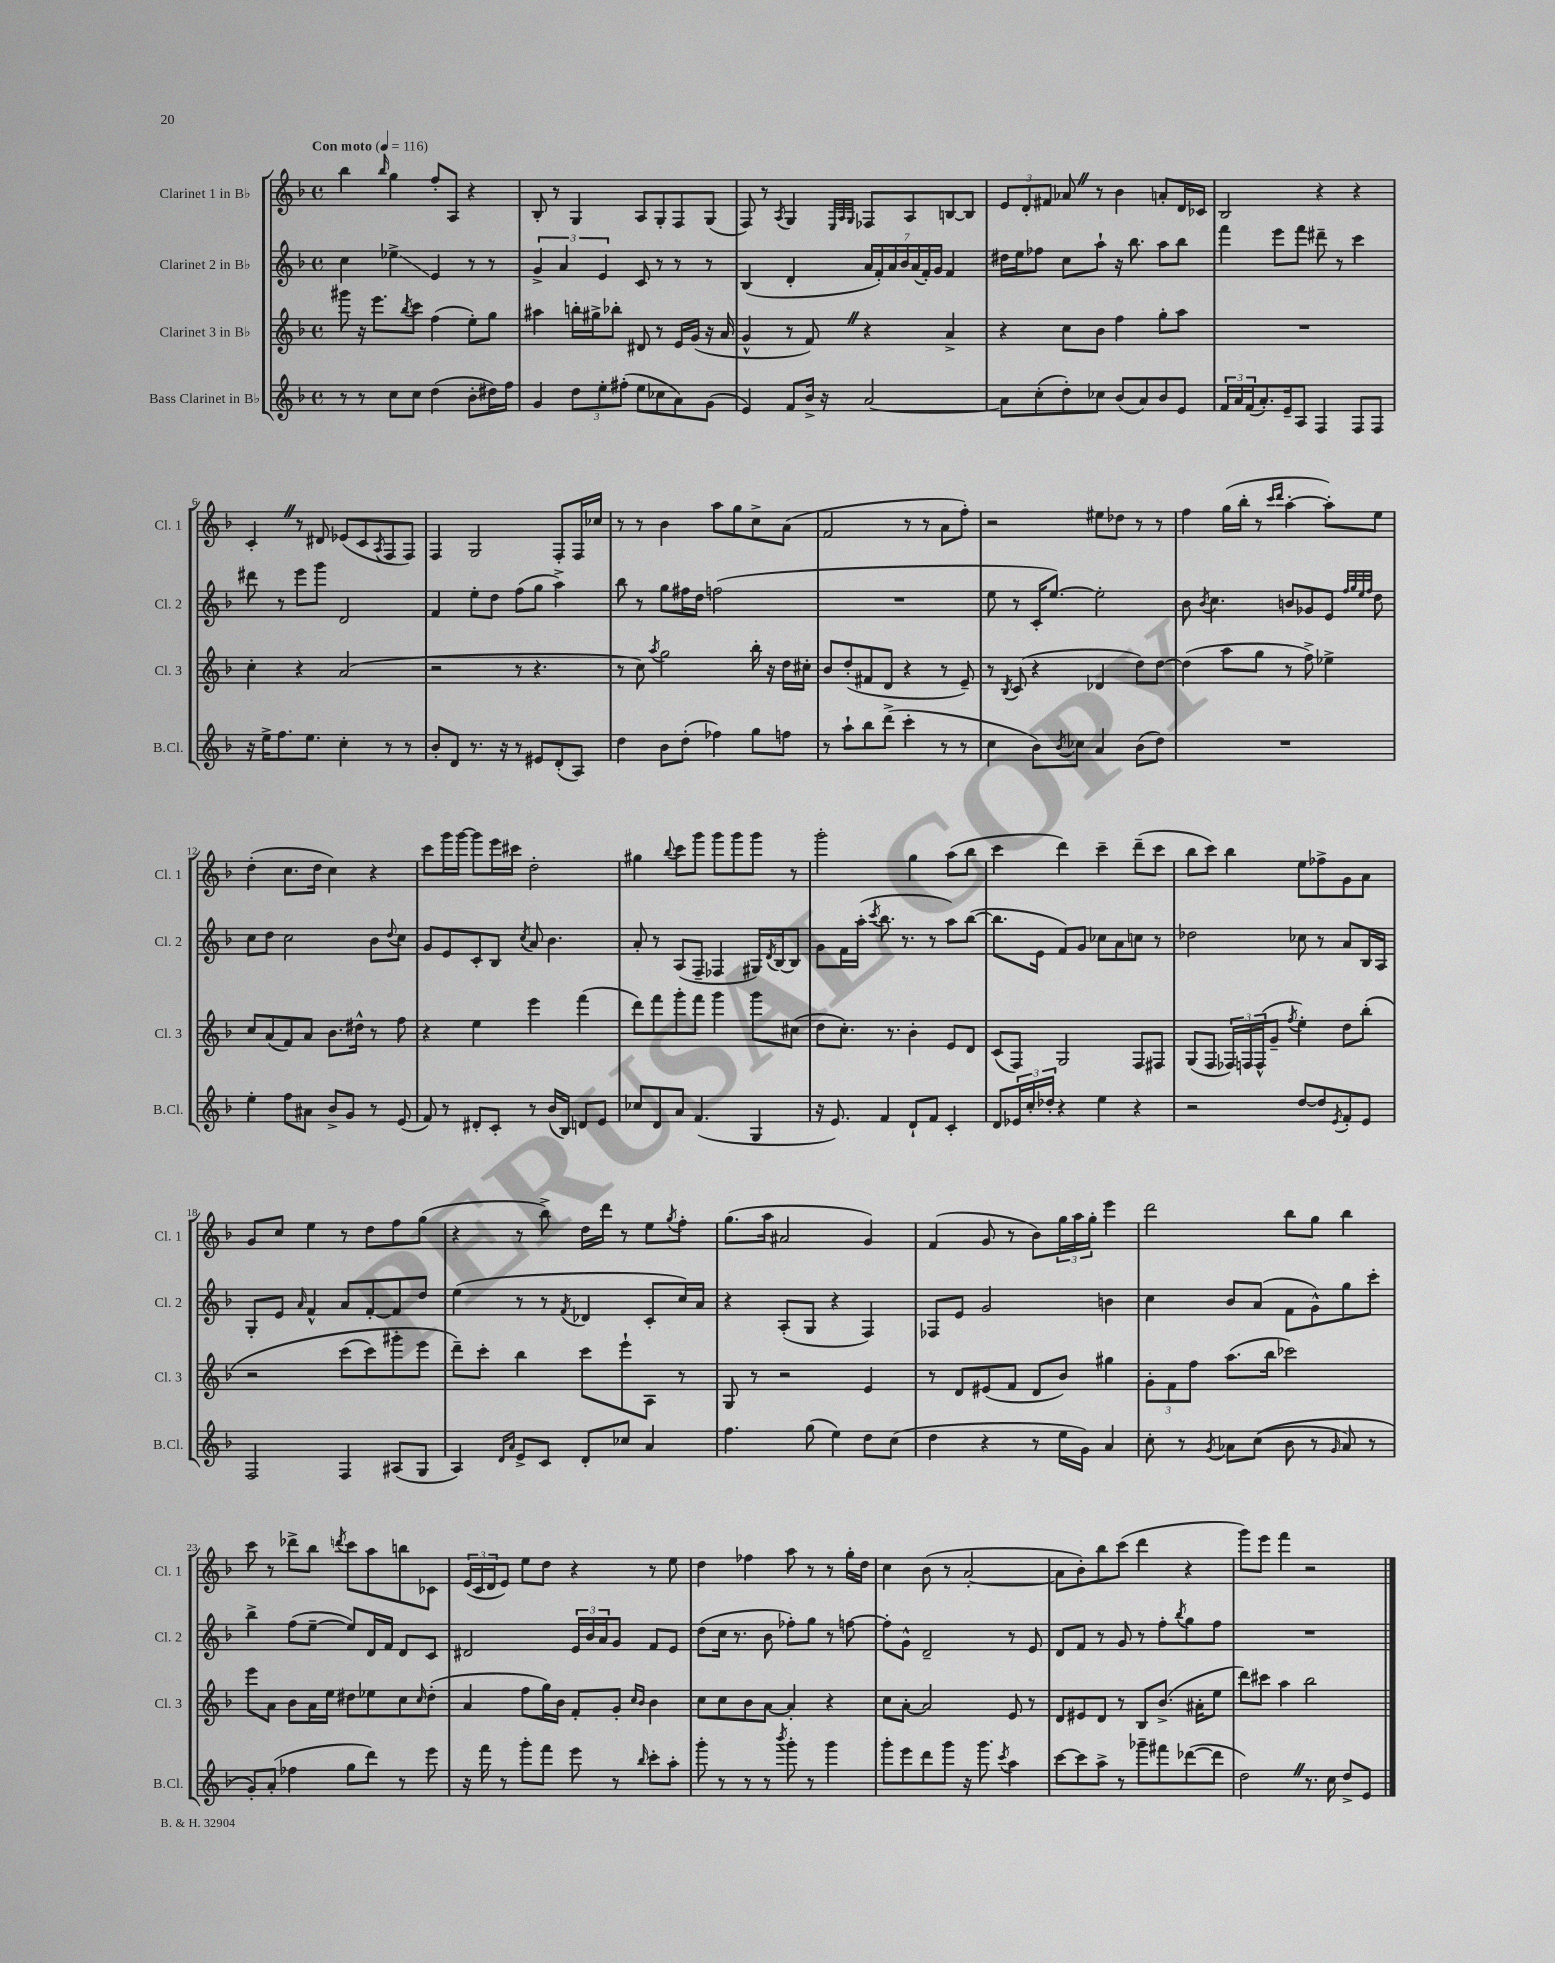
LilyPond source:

<<
\new StaffGroup <<
\new Staff = "s0" \with { instrumentName = "Clarinet 1 in Bb" shortInstrumentName = "Cl. 1" } {
    \clef treble \key f \major \defaultTimeSignature \time 4/4 \tempo "Con moto" 4 = 116
    bes''4 \grace { bes''16 } g''4 f''8-. a8 r4 |
    bes8-. r8 g4 a8 g8-. f8 g8( |
    f8) r8 \acciaccatura { a8 } g4 \grace { e32 a32 g32 } fes8 a8 b8~ b8 |
    \tuplet 3/2 { e'8 d'8-. fis'8 } aes'8 \once \override BreathingSign.text = \markup { \musicglyph "scripts.caesura.straight" } \breathe r8 bes'4 a'8-. d'16 ces'16 |
    bes2 r4 r4 |
    c'4-. \once \override BreathingSign.text = \markup { \musicglyph "scripts.caesura.straight" } \breathe r8 dis'8 ees'8( c'8 \acciaccatura { a8 } f8 f8) |
    f4 g2 f8-. f16 ces''16 |
    r8 r8 bes'4 a''8 g''8 c''8-> a'8( |
    f'2 r8 r8 a'8 f''8-.) |
    r2 eis''8 des''8 r8 r8 |
    f''4 g''16( bes''16-. r8 \grace { c'''16 d'''16 } a''4~-. a''8-.) e''8 |
    d''4-.( c''8. d''16 c''4) r4 |
    c'''8 g'''16 g'''16~ g'''8 e'''16 cis'''16 d''2-. |
    gis''4 \appoggiatura { bes''8 } c'''8 g'''8 g'''8 g'''8 g'''8 r8 |
    g'''2-. g''4 a''8( bes''8 |
    c'''4 d'''4) c'''4-- d'''8--( c'''8 |
    bes''8 c'''8) bes''4 e''8 fes''8-> g'8 a'8 |
    g'8 c''8 e''4 r8 d''8 f''8 g''8( |
    r4 r8 bes''8->) d''16 d'''16 r8 e''8 \acciaccatura { g''8 } f''8-. |
    g''8.( a''16 ais'2 g'4) |
    f'4( g'8 r8 bes'8) \tuplet 3/2 { g''16 a''16 g''16-. } e'''4 |
    d'''2 bes''8 g''8 bes''4 |
    c'''8 r8 des'''8-> bes''8 \acciaccatura { d'''8 } c'''8 a''8 b''8 ces'8 |
    \tuplet 3/2 { e'16( c'16 d'16 } e'8) e''8 d''8 r4 r8 e''8 |
    d''4 fes''4 a''8 r8 r8 g''16-. d''16 |
    c''4 bes'8( r8 a'2~-. |
    a'8 bes'8-.) bes''8 c'''8( d'''4 r4 |
    g'''8) e'''8 f'''4 r2 \bar "|." |
}
\new Staff = "s1" \with { instrumentName = "Clarinet 2 in Bb" shortInstrumentName = "Cl. 2" } {
    \clef treble \key f \major \defaultTimeSignature \time 4/4
    c''4 ees''4->\glissando e'4 r8 r8 |
    \tuplet 3/2 { g'4-> a'4 e'4 } c'8 r8 r8 r8 |
    bes4( d'4-. \tuplet 7/4 { a'16 f'16-.) a'16 bes'16 a'16( f'16-.) g'16 } f'4 |
    dis''16 e''16 fes''8 c''8 a''8-! r16 bes''8. a''8 bes''8 |
    f'''4 e'''8 f'''8 dis'''8-- r8 c'''4 |
    dis'''8 r8 e'''8 g'''8 d'2 |
    f'4 e''8-. d''8 f''8( g''8 a''4->) |
    bes''8 r8 g''8 fis''16 d''16 f''2( |
    R1 |
    e''8 r8 c'16-. e''8.~) e''2-. |
    bes'8 \acciaccatura { bes'8 } c''4. b'8 ges'8 e'8 \grace { f''32 g''32 e''32 f''32 } d''8 |
    c''8 d''8 c''2 bes'8 \appoggiatura { d''8 } c''8 |
    g'8 e'8 c'8-. bes8 \acciaccatura { c''8 } a'8 bes'4. |
    a'8-. r8 a8( f8-- fes4 gis16) \acciaccatura { d'8 } bes16~ bes8 |
    g'8 f'16 a''16-.( \acciaccatura { c'''8 } bes''8. r8. r8 a''8) bes''8~( |
    bes''8. e'16 f'8) g'8 ces''8 a'8 c''8 r8 |
    des''2 ces''8 r8 a'8 bes16 a16 |
    g8-. e'8 \grace { a'16 } f'4-^ a'8 f'8~-. f'8 d''8 |
    e''4( r8 r8 \acciaccatura { f'8 } des'4 c'8-. c''16) a'16 |
    r4 a8-.( g8 r4 f4) |
    fes8 e'8 g'2 b'4 |
    c''4 bes'8 a'8( f'8 g'8-^) g''8 c'''8-. |
    bes''4-> f''8( e''8~-- e''8) d'16 f'16 d'8 c'8 |
    dis'2 \tuplet 3/2 { e'16 bes'16 a'16 } g'8 f'8 e'8 |
    d''8( c''16 r8. bes'8 fes''8-.) g''8 r8 f''8~ |
    f''8-. g'8-^ d'2-- r8 e'8 |
    d'8 f'8 r8 g'8 r8 f''8-. \acciaccatura { bes''8 } g''8 f''8 |
    R1 \bar "|." |
}
\new Staff = "s2" \with { instrumentName = "Clarinet 3 in Bb" shortInstrumentName = "Cl. 3" } {
    \clef treble \key f \major \defaultTimeSignature \time 4/4
    gis'''8 r16 e'''8. \acciaccatura { bes''8 } c'''8 f''4( e''8-.) g''8 |
    ais''4 b''16-. gis''16-> bes''8-. dis'8 r8 e'16 g'16( r16 a'16 |
    g'4-^ r8 f'8) \once \override BreathingSign.text = \markup { \musicglyph "scripts.caesura.straight" } \breathe r4 a'4-> |
    r4 c''8 bes'8 f''4 g''8-. a''8 |
    R1 |
    c''4-. r4 a'2( |
    r2 r8 r4. |
    r8 c''8) \acciaccatura { a''8 } g''2 bes''16-. r16 d''16 cis''16-. |
    bes'8 d''8-.( fis'8 d'8 r4 r8 e'8--) |
    r8 \acciaccatura { bes8 } c'8( r4 des'4 d''8) d''8~ |
    d''4( a''8 g''8 r8 f''8->) ees''4-> |
    c''8 a'8( f'8) a'8 bes'8. dis''16-^ r8 f''8 |
    r4 e''4 e'''4 f'''4( |
    d'''8) f'''8 g'''8-. f'''8 g'''4 g'''8 cis''8( |
    d''8 c''8.-.) r8. bes'4-. e'8 d'8 |
    c'8( f8) g2 f8 fis8 |
    g8( f8 \tuplet 3/2 { fes16) f16 f16-^( } g'8-- \acciaccatura { f''8 } e''4-.) d''8 bes''8-.\( |
    r2 c'''8( c'''8) gis'''8-. e'''8 |
    d'''8--\) c'''8-. bes''4 c'''8 e'''8-! a8 r8 |
    g8 r8 r2 e'4 |
    r8 d'8 eis'8( f'8 d'8 bes'8) gis''4 |
    \tuplet 3/2 { g'8-. f'8 f''8 } a''8.( bes''16 ces'''2) |
    e'''8 a'8 bes'8 a'16 e''16 dis''8 ees''8 c''8 \grace { c''16 } dis''8-.( |
    a'4 f''8 g''16) bes'16 f'8-. g'8-. \grace { c''16 bes'16 } bes'4 |
    c''8 c''8 bes'8 a'8~ a'4-. r4 |
    c''8 a'8~-. a'2 e'8 r8 |
    d'8 eis'8 d'8 r8 bes8 bes'8.->( ais'16-. e''8 |
    d'''8) cis'''8 a''4 bes''2 \bar "|." |
}
\new Staff = "s3" \with { instrumentName = "Bass Clarinet in Bb" shortInstrumentName = "B.Cl." } {
    \clef treble \key f \major \defaultTimeSignature \time 4/4
    r8 r8 c''8 c''8 d''4( bes'8-. dis''16) f''16 |
    g'4 \tuplet 3/2 { d''8 e''8-. fis''8-.( } e''8 ces''8 a'8) g'8( |
    e'4) f'8 bes'16-> r16 a'2~ |
    a'8 c''8-.( d''8-.) ces''8 bes'8( a'8) bes'8 e'8 |
    \tuplet 3/2 { f'16 a'16 f'16( } a'8.-.) e'16-- a8 f4 f8 f8 |
    r16 e''16-> f''8. e''8. c''4-. r8 r8 |
    bes'8-. d'8 r8. r16 r8 eis'8 d'8-.( a8) |
    d''4 bes'8 d''8-.( fes''4) g''8 f''8 |
    r8 a''8-! bes''8 d'''8->( c'''4-. r8 r8 |
    c''4 bes'8) \acciaccatura { bes'8 } ces''8 a'4 bes'8( d''8) |
    R1 |
    e''4-. f''8 ais'8 bes'8-> g'8 r8 e'8( |
    f'8) r8 dis'8-. c'8-. r8 bes'16( bes16) d'8 e'8 |
    ces''8 d'8 a'8 f'4.( g4 |
    r16 e'8.) f'4 d'8-! f'8 c'4-. |
    d'8 \tuplet 3/2 { ees'16 c''16-. des''16-. } r4 e''4 r4 |
    r2 d''8~ d''8 \acciaccatura { e'8 } f'8-. e'8 |
    f2 f4 ais8( g8 |
    a4) \grace { d'16 a'16 } e'8-> c'8 d'8-. ces''8 a'4 |
    f''4. g''8( e''4) d''8 c''8( |
    d''4 r4 r8 e''16 g'16) a'4 |
    c''8-. r8 \acciaccatura { g'8 } aes'8 c''8(\( bes'8 r8 \grace { g'16 } aes'8) r8 |
    g'8-.\) a'8-.( fes''4 g''8 d'''8) r8 e'''8 |
    r16 f'''16 r8 g'''8-. f'''8 e'''8 r8 \grace { bes''16 } c'''8-. a''8-. |
    g'''8-. r8 r8 r8 \acciaccatura { bes'''8 } g'''8-. r8 g'''4 |
    g'''8-. e'''8 d'''8 g'''8 r16 g'''8. \acciaccatura { c'''8 } a''4 |
    c'''8~ c'''8 a''8-> r8 ges'''8-- fis'''8 des'''8~( des'''8 |
    d''2) \once \override BreathingSign.text = \markup { \musicglyph "scripts.caesura.straight" } \breathe r8. c''16 d''8-> e'8 \bar "|." |
}
>>
>>
